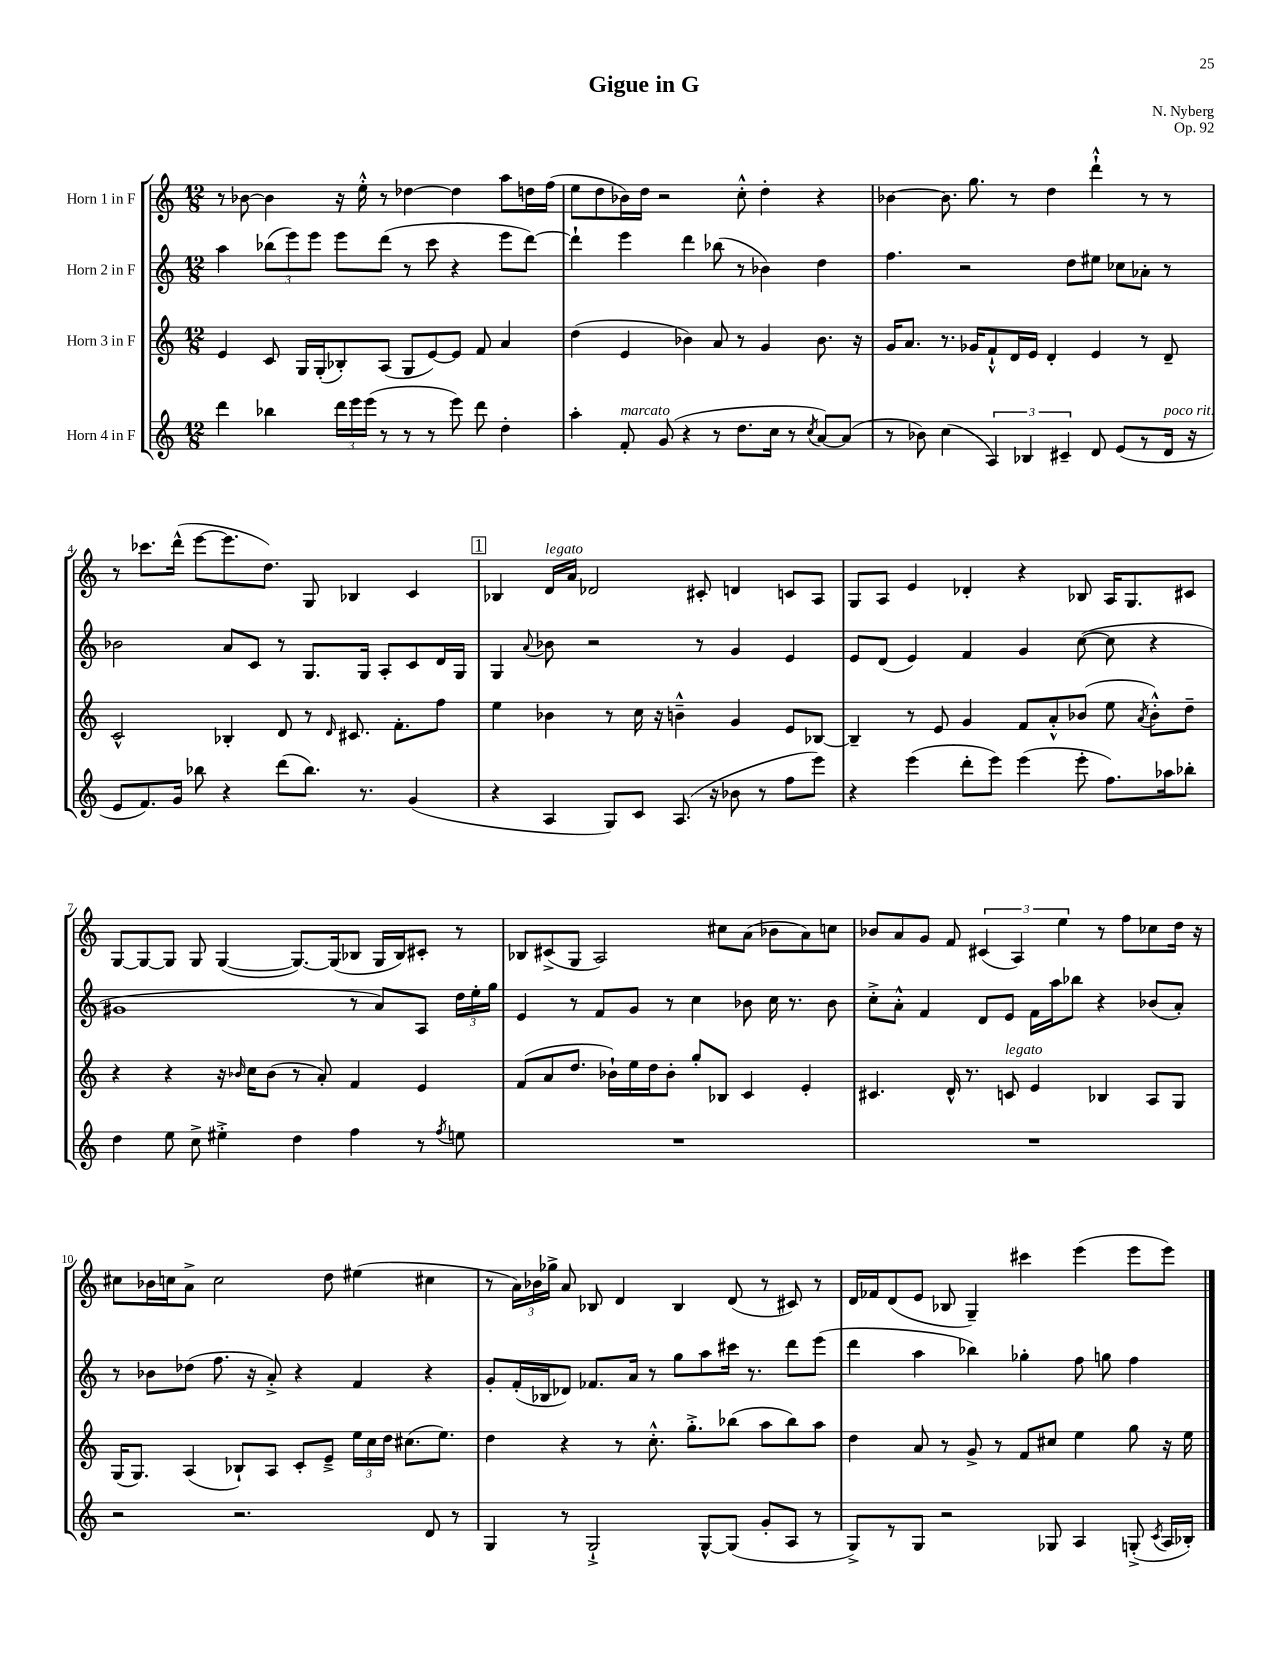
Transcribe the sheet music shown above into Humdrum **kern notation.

**kern	**kern	**kern	**kern
*staff4	*staff3	*staff2	*staff1
*clefG2	*clefG2	*clefG2	*clefG2
*k[]	*k[]	*k[]	*k[]
*M12/8	*M12/8	*M12/8	*M12/8
4ddd	4e	4aa	8r
.	.	.	[8b-
4bb-	8c	(12bb-	4b-]
.	.	12eee)	.
.	16G	.	.
.	.	12eee	.
.	(16G'	.	.
24ddd	8B-')	8eee	16r
24eee	.	.	.
.	.	.	16ee'^^
(24eee	.	.	.
8r	(8A	(8ddd	8r
8r	8G	8r	[4dd-
8r	[8e)	8ccc	.
8eee)	8e]	4r	4dd-]
8ddd	8f	.	.
4dd'	4a	8eee	8aa
.	.	[8ddd)	16dd
.	.	.	(16ff
=	=	=	=
4aa'	(4dd	4ddd`]	8ee
.	.	.	8dd
8f'	4e	4eee	16b-)
.	.	.	16dd
(8g	.	.	2r
4r	4b-)	4ddd	.
8r	8a	(8bb-	.
8.dd	8r	8r	8cc'^^
.	4g	4b-)	4dd'
16cc	.	.	.
8r	.	.	.
8qcc	.	.	.
[8a)	8.b-	4dd	4r
(8a]	.	.	.
.	16r	.	.
=	=	=	=
8r	16g	4.ff	[4b-
.	8.a	.	.
8b-)	.	.	.
(4cc	8.r	.	8.b-]
.	.	2r	.
.	16g-	.	8.gg
6A)	8f`^^	.	.
.	16d	.	8r
6B-	.	.	.
.	16e	.	.
.	4d'	.	4dd
6c#~	.	.	.
.	.	8dd	.
8d	4e	8ee#	4ddd`^^
(8e	.	8cc-	.
8r	8r	8a-'	8r
16d	8d~	8r	8r
16r	.	.	.
=	=	=	=
8e	2c^^	2b-	8r
8.f)	.	.	8.ccc-
16g	.	.	(16ddd^^
8bb-	.	.	[8eee
4r	4B-'	8a	8.eee]
.	.	8c	.
.	.	.	8.dd)
(8ddd	8d	8r	.
8.bb-)	8r	8.G	8G
.	16qqd	.	.
.	8.c#	.	4B-
8.r	.	16G	.
.	.	8A'	.
.	8.f'	.	.
(4g	.	8c	4c
.	8ff	16d	.
.	.	16G	.
=	=	=	=
4r	4ee	4G	4B-
.	.	8qqa	.
4A	4b-	8b-	16d
.	.	.	16a
.	.	2r	2d-
8G)	8r	.	.
8c	16cc	.	.
.	16r	.	.
(8.A	4b~^^	.	.
.	.	8r	8c#'
16r	.	.	.
8b-	4g	4g	4d
8r	.	.	.
8ff	8e	4e	8c
8eee)	[8B-	.	8A
=	=	=	=
4r	4B-~]	8e	8G
.	.	(8d	8A
(4eee	8r	4e)	4e
.	8e	.	.
8ddd'	4g	4f	4d-'
8eee)	.	.	.
(4eee	8f	4g	4r
.	8a'^^	.	.
8eee'	(8b-	([8cc	8B-
8.ff)	8ee	8cc]	16A
.	.	.	8.G
.	8qa	.	.
.	8b-'^^)	4r	.
16aa-	.	.	.
8bb-'	8dd~	.	8c#
=	=	=	=
4dd	4r	1g#	[8G
.	.	.	8G_
8ee	4r	.	8G]
8cc^	.	.	8G
4ee#'^	16r	.	([4G
.	16qqb-	.	.
.	16cc	.	.
.	(8b-	.	.
4dd	8r	.	8.G_)
.	8a')	.	.
.	.	.	(16G]
4ff	4f	8r	8B-
.	.	8a)	16G
.	.	.	16B-)
8r	4e	8A	8c#'
8qff	.	.	.
8ee	.	24dd	8r
.	.	24ee'	.
.	.	24gg	.
=	=	=	=
1.r	(8f	4e	8B-
.	8a	.	(8c#^
.	8.dd	8r	8G
.	.	8f	2A)
.	16b-`)	.	.
.	16ee	8g	.
.	16dd	.	.
.	8b-'	8r	.
.	8gg'	4cc	.
.	8B-	.	8cc#
.	4c	8b-	(8a
.	.	16cc	8b-
.	.	8.r	.
.	4e'	.	8a)
.	.	8b-	8cc
=	=	=	=
1.r	4.c#	8cc'^	8b-
.	.	8a'^^	8a
.	.	4f	8g
.	16d^^	.	8f
.	8.r	.	.
.	.	8d	(6c#
.	8c	8e	.
.	.	.	6A)
.	4e	16f	.
.	.	16aa	.
.	.	.	6ee
.	.	8bb-	.
.	4B-	4r	8r
.	.	.	8ff
.	8A	(8b-	8cc-
.	8G	8a')	16dd
.	.	.	16r
=	=	=	=
2r	(16G	8r	8cc#
.	8.G)	.	.
.	.	8b-	16b-
.	.	.	16cc
.	(4A	(8dd-	8a^
.	.	8.ff	2cc
2.r	8B-`)	.	.
.	.	16r	.
.	8A	8a'^)	.
.	8c'	4r	.
.	8e~^	.	8dd
.	24ee	4f	(4ee#
.	24cc	.	.
.	24dd	.	.
.	(8.cc#	.	.
8d	.	4r	4cc#
.	8.ee)	.	.
8r	.	.	.
=	=	=	=
4G	4dd	8g'	8r
.	.	(16f'	24a)
.	.	.	24b-
.	.	16B-	.
.	.	.	24gg-^
8r	4r	8d-)	8a
2G`^	.	8.f-	8B-
.	8r	.	4d
.	.	16a	.
.	8.cc'^^	8r	.
.	.	8gg	4B-
.	8.gg'^	.	.
[8G^^	.	8aa	.
(8G]	(8bb-	16ccc#	(8d
.	.	8.r	.
8g'	8aa	.	8r
8A	8bb-)	8ddd	8c#)
8r	8aa	(8eee	8r
=	=	=	=
8G^)	4dd	4ddd	16d
.	.	.	16f-
8r	.	.	(8d
8G	8a	4aa	8e
2r	8r	.	8B-
.	8g^	4bb-)	4G~)
.	8r	.	.
.	8f	4gg-'	4ccc#
8G-	8cc#	.	.
4A	4ee	8ff	(4eee
.	.	8gg	.
(8G'^	8gg	4ff	8eee
8qc	.	.	.
16A	16r	.	8eee)
16B-')	16ee	.	.
==	==	==	==
*-	*-	*-	*-
